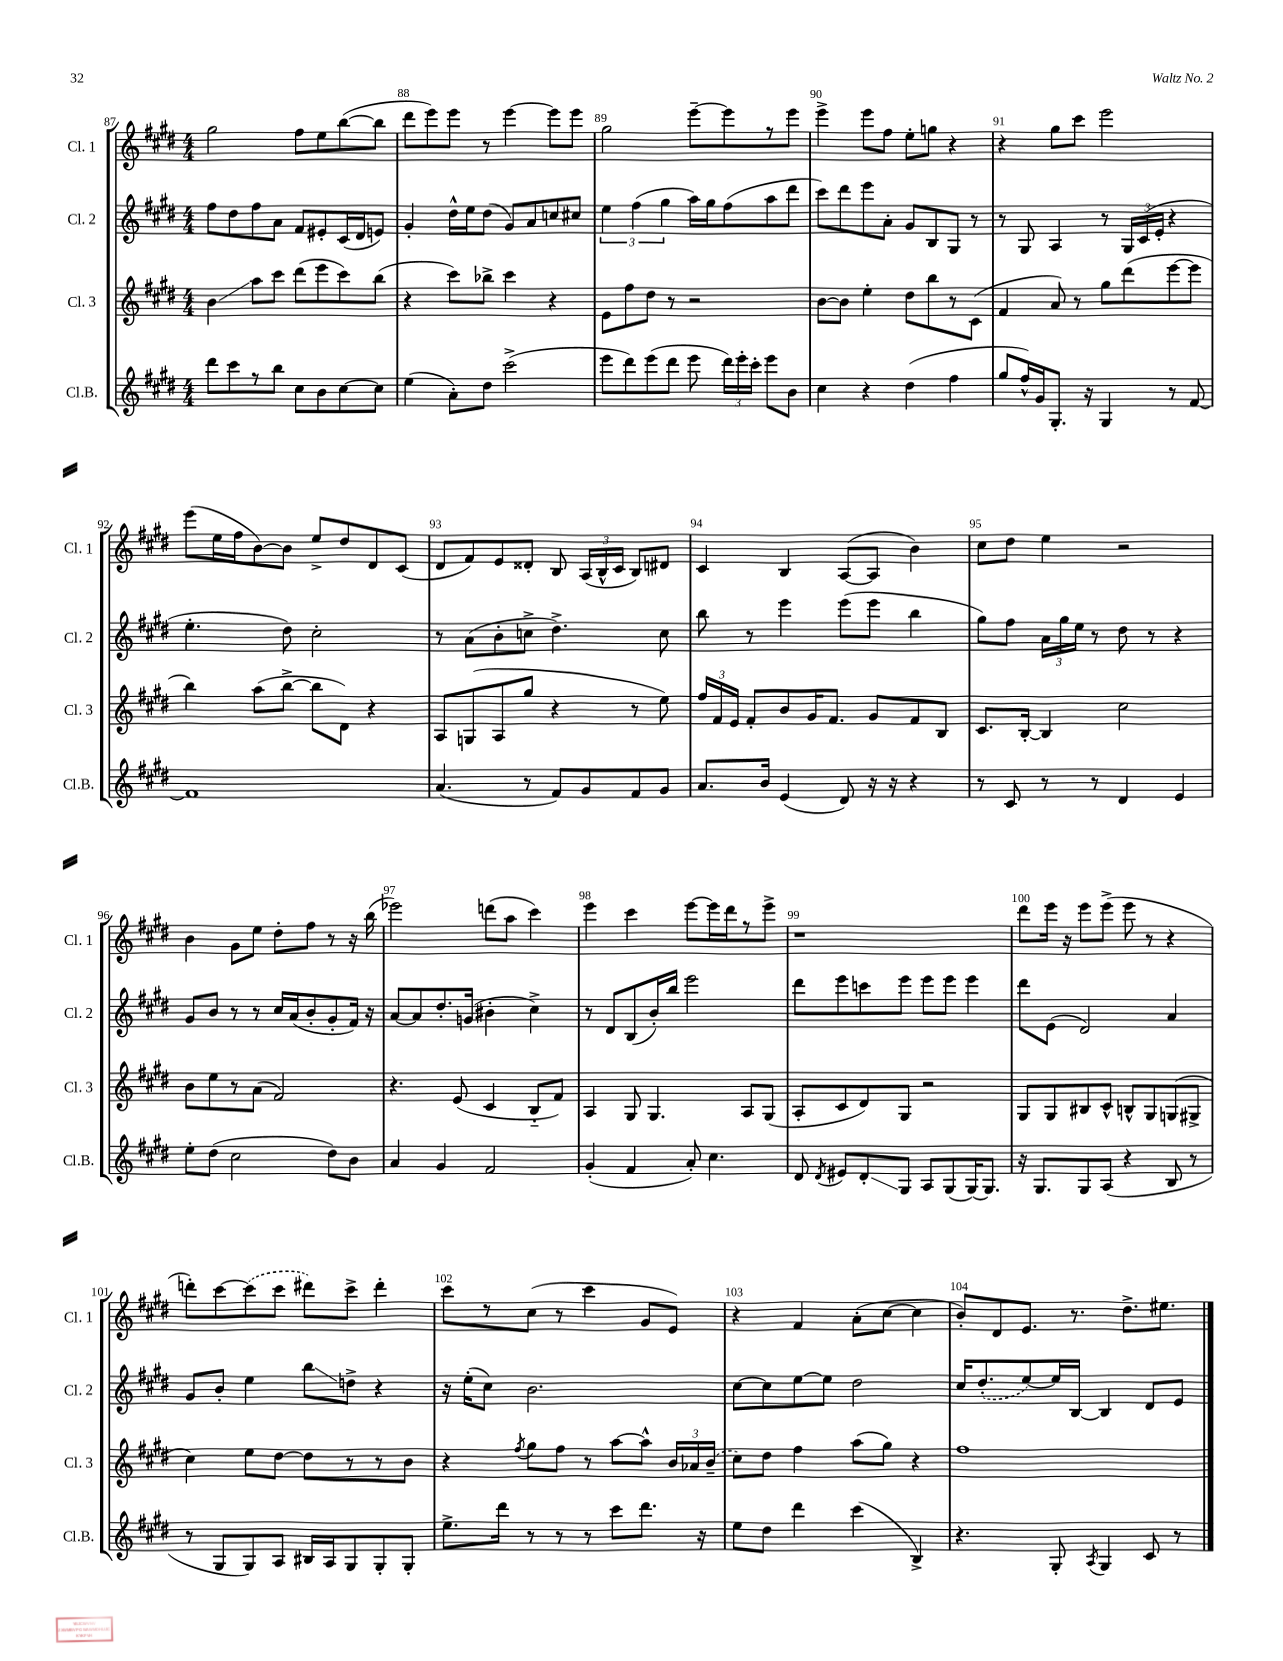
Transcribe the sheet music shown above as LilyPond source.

<<
\new StaffGroup <<
\new Staff = "s0" \with { instrumentName = "Cl. 1" shortInstrumentName = "Cl. 1" } {
    \clef treble \key e \major \numericTimeSignature \time 4/4
    \autoBeamOff gis''2 fis''8[ e''8 b''8~( b''8] |
    dis'''8[ e'''8) e'''8] r8 e'''4~ e'''8[ e'''8] |
    gis''2 e'''8[~-- e'''8 r8 e'''8] |
    e'''4-> e'''8[ fis''8] e''8[-. g''8] r4 |
    r4 gis''8[ cis'''8] e'''2 |
    e'''8[( e''16 fis''16 b'8~) b'8] e''8[-> dis''8 dis'8 cis'8]( |
    dis'8[ fis'8) e'8 disis'8]-. b8 \tuplet 3/2 { a16[( b16-^ cis'16] } b8[) dis'8] |
    cis'4 b4 a8[~( a8] b'4) |
    cis''8[ dis''8] e''4 r2 |
    b'4 gis'8[ e''8] dis''8[-. fis''8] r8 r16 b''16( |
    ees'''2) d'''8[( a''8] cis'''4) |
    e'''4 cis'''4 e'''8[~ e'''16 dis'''16 r8 e'''8]-> |
    r1 |
    dis'''8[ e'''16] r16 e'''8[ e'''8]->( e'''8 r8 r4 |
    d'''8[-.) cis'''8~ \once \slurDashed cis'''8( cis'''8] dis'''8[) cis'''8]-> dis'''4-. |
    cis'''8[ r8 cis''8]( r8 cis'''4 gis'8[ e'8]) |
    r4 fis'4 a'8[-.( cis''8]~ cis''4 |
    b'8[-.) dis'8 e'8.] r8. dis''8.[-> eis''8.] \bar "|." |
}
\new Staff = "s1" \with { instrumentName = "Cl. 2" shortInstrumentName = "Cl. 2" } {
    \clef treble \key e \major \numericTimeSignature \time 4/4
    \autoBeamOff fis''8[ dis''8 fis''8 a'8] fis'8[ eis'8-. cis'16( dis'16 e'8]) |
    gis'4-. dis''16[-^ e''16 dis''8]( gis'8[) a'8 c''8 cis''8] |
    \tuplet 3/2 { e''4 fis''4( gis''4 } a''16[) gis''16 fis''8( a''8 dis'''8] |
    cis'''8[) dis'''8 e'''8 a'8]-. gis'8[ b8 gis8] r8 |
    r8 gis8 a4 r8 \tuplet 3/2 { gis16[ cis'16( e'16]-. } r4 |
    e''4.-. dis''8) cis''2-. |
    r8 a'8[( b'8-. c''8]-> dis''4.->) c''8 |
    b''8 r8 e'''4 e'''8[( e'''8] b''4 |
    gis''8[) fis''8] \tuplet 3/2 { a'16[ gis''16 e''16] } r8 dis''8 r8 r4 |
    gis'8[ b'8] r8 r8 cis''16[ a'16( b'8-. gis'8-. fis'16]) r16 |
    a'8[~ a'8 dis''8.-. g'16]( bis'4-. cis''4->) |
    r8 dis'8[ b8( b'16-.) b''16] e'''2 |
    dis'''8[ e'''8 c'''8 e'''8] e'''8[ e'''8] e'''4 |
    dis'''8[ e'8]( dis'2) a'4 |
    gis'8[ b'8]-. e''4 b''8[\glissando d''8]-> r4 |
    r16 e''16[-.( cis''8]) b'2. |
    cis''8[~ cis''8 e''8~ e''8] dis''2 |
    cis''16[ \once \slurDashed dis''8.-.( e''8~) e''16 b16]~ b4 dis'8[ e'8] \bar "|." |
}
\new Staff = "s2" \with { instrumentName = "Cl. 3" shortInstrumentName = "Cl. 3" } {
    \clef treble \key e \major \numericTimeSignature \time 4/4
    \autoBeamOff b'4\glissando a''8[ cis'''8] dis'''8[( e'''8 cis'''8) b''8]( |
    r4 cis'''8[) bes''8]-> cis'''4 r4 |
    e'8[ fis''8 dis''8] r8 r2 |
    b'8[~ b'8] e''4-. dis''8[ b''8 r8 cis'8]( |
    fis'4 a'8) r8 gis''8[ dis'''8( e'''8~ e'''8] |
    b''4) a''8[( b''8]~-> b''8[ dis'8]) r4 |
    a8[ g8( a8 gis''8] r4 r8 e''8) |
    \tuplet 3/2 { fis''16[ fis'16 e'16] } fis'8[-. b'8 gis'16 fis'8.] gis'8[ fis'8 b8] |
    cis'8.[ b16]~-. b4 cis''2 |
    b'8[ e''8 r8 a'8]( fis'2) |
    r4. e'8( cis'4 b8[-_ fis'8]) |
    a4 gis8 gis4. a8[ gis8]( |
    a8[-. cis'8 dis'8) gis8] r2 |
    gis8[ gis8 bis8 cis'8]-^ b8[-^ gis8 g8( gis8]-> |
    cis''4) e''8[ dis''8]~ dis''8[ r8 r8 b'8] |
    r4 \acciaccatura { fis''8 } gis''8[ fis''8] r8 a''8[~ a''8]-^ \tuplet 3/2 { b'16[ aes'16 \once \slurDashed b'16]--( } |
    cis''8[) dis''8] fis''4 a''8[( gis''8]) r4 |
    fis''1 \bar "|." |
}
\new Staff = "s3" \with { instrumentName = "Cl.B." shortInstrumentName = "Cl.B." } {
    \clef treble \key e \major \numericTimeSignature \time 4/4
    \autoBeamOff dis'''8[ cis'''8 r8 b''8] cis''8[ b'8 cis''8~ cis''8] |
    e''4( a'8[-.) dis''8] cis'''2->( |
    e'''8[ dis'''8) e'''8( dis'''8] e'''8 \tuplet 3/2 { dis'''16[) e'''16-. cis'''16]-. } e'''8[ b'8] |
    cis''4 r4 dis''4( fis''4 |
    gis''8[ fis''16-^) gis'16 gis8.]-. r16 gis4 r8 fis'8~ |
    fis'1 |
    a'4.( r8 fis'8[) gis'8 fis'8 gis'8] |
    a'8.[ b'16] e'4( dis'8) r16 r16 r4 |
    r8 cis'8 r8 r8 dis'4 e'4 |
    e''8[-. dis''8]( cis''2 dis''8[) b'8] |
    a'4 gis'4 fis'2 |
    gis'4-.( fis'4 a'8-.) cis''4. |
    dis'8 \acciaccatura { dis'8 } eis'8[ dis'8-.\glissando gis8] a8[ gis8( gis16~) gis8.] |
    r16 gis8.[ gis8 a8]( r4 b8 r8 |
    r8 gis8[ gis8) a8] bis16[ a16 gis8 gis8-. gis8]-. |
    e''8.[-> dis'''16] r8 r8 r8 cis'''8[ dis'''8.] r16 |
    e''8[ dis''8] dis'''4 cis'''4( b4->) |
    r4. gis8-. \acciaccatura { a8 } gis4 cis'8 r8 \bar "|." |
}
>>
>>
\layout { \context { \Score currentBarNumber = #87 \override BarNumber.break-visibility = ##(#f #t #t) barNumberVisibility = #all-bar-numbers-visible } }
